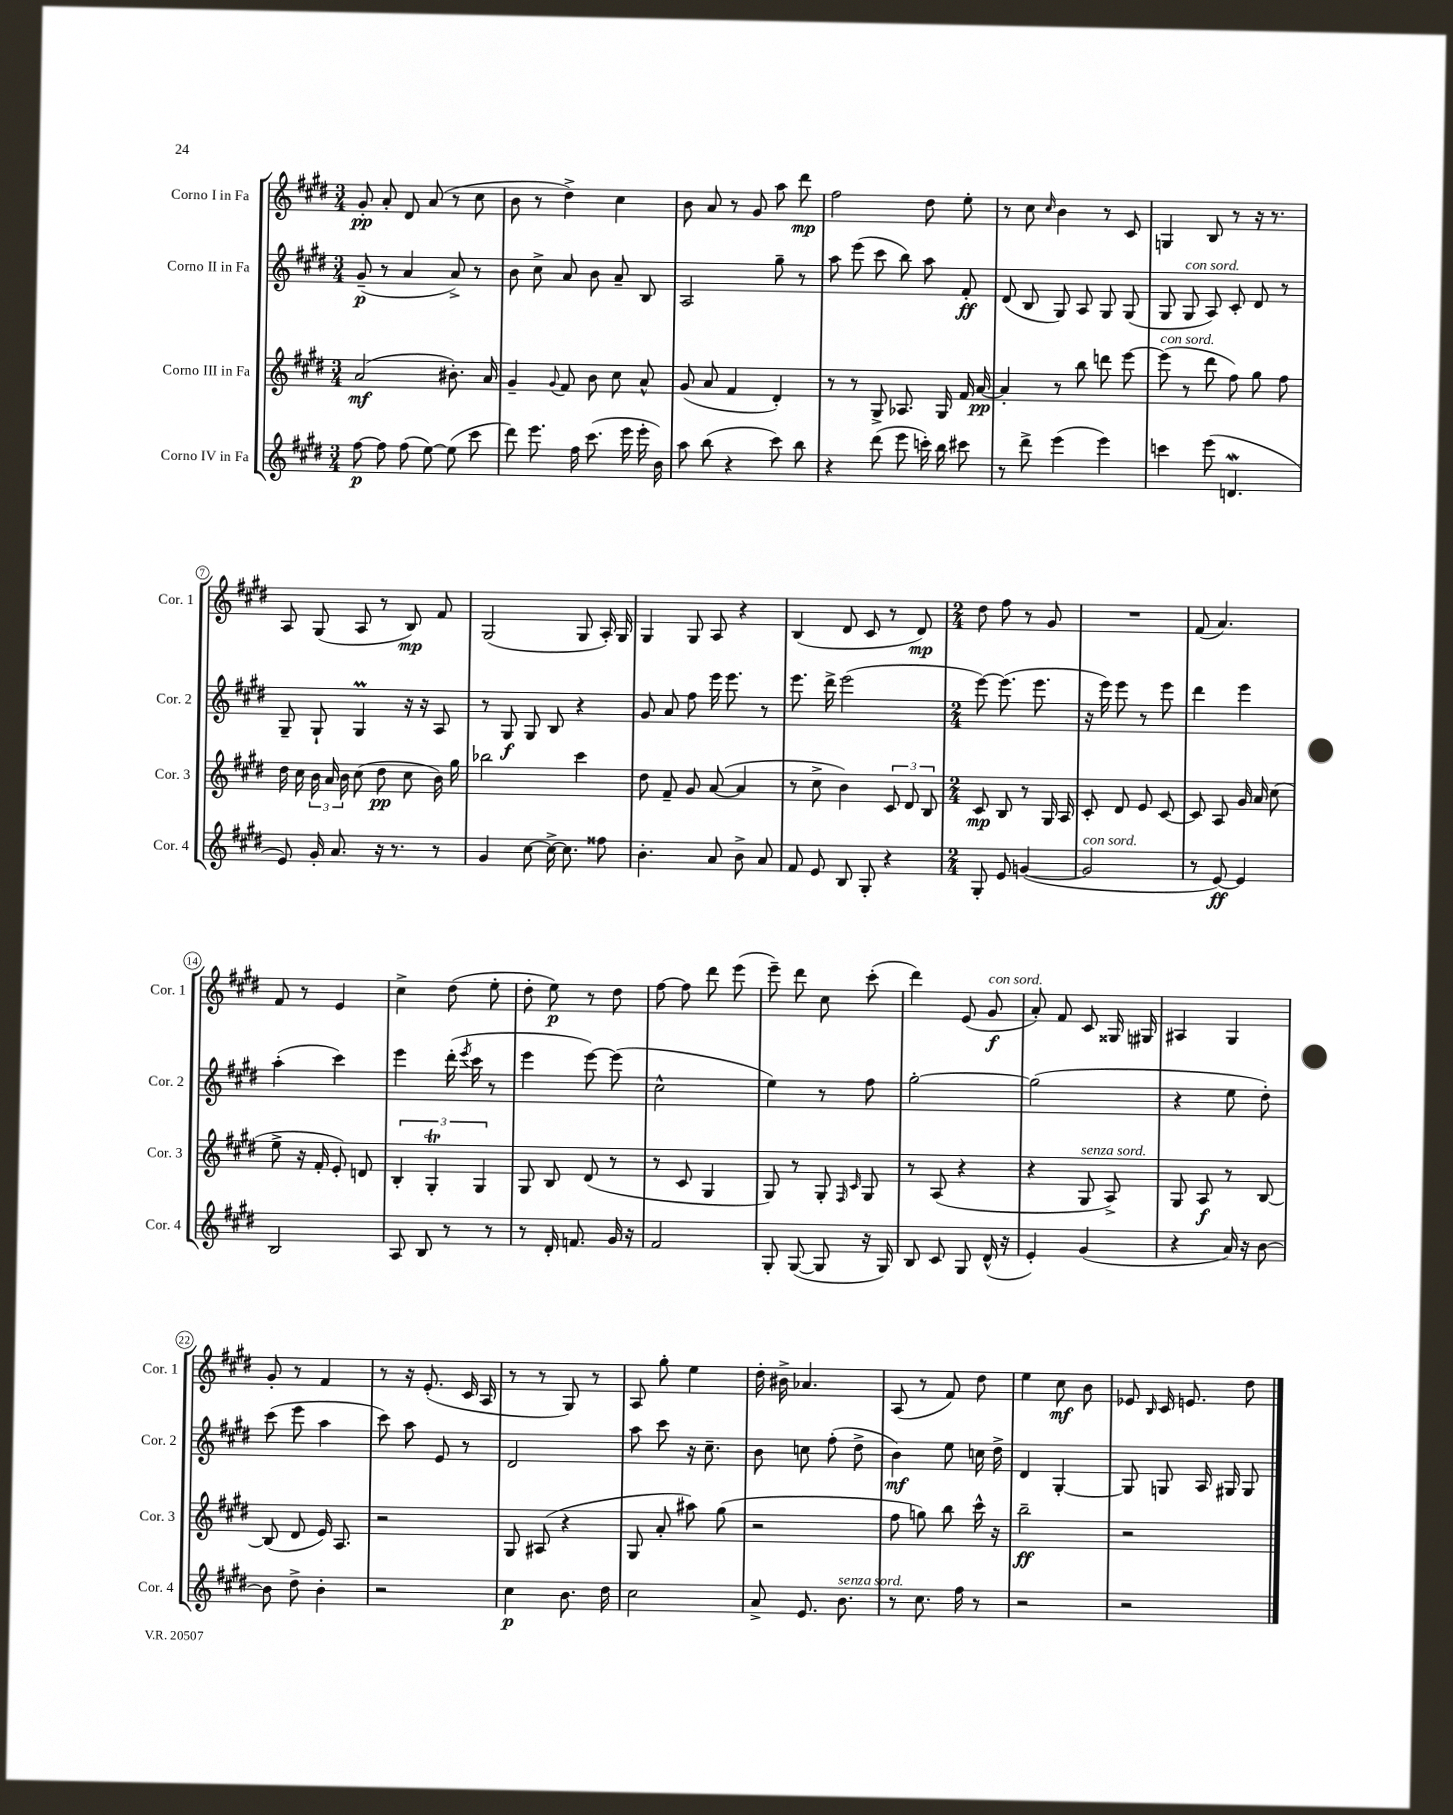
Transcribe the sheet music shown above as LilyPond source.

<<
\new StaffGroup <<
\new Staff = "s0" \with { instrumentName = "Corno I in Fa" shortInstrumentName = "Cor. 1" } {
    \clef treble \key e \major \numericTimeSignature \time 3/4
    \autoBeamOff gis'8-.\pp a'8-. dis'8 a'8( r8 cis''8 |
    b'8 r8 dis''4->) cis''4 |
    b'8 a'8 r8 gis'8 a''8 dis'''8\mp |
    fis''2 dis''8 e''8-. |
    r8 cis''8 \grace { cis''16 } b'4 r8 cis'8 |
    g4 b8 r8 r16 r8. |
    a8 gis8( a8 r8 b8\mp) fis'8 |
    gis2( gis8 a16-.) gis16 |
    gis4 gis8 a8 r4 |
    b4( dis'8 cis'8 r8 dis'8\mp) |
    \numericTimeSignature \time 2/4 dis''8 fis''8 r8 gis'8 |
    R2 |
    fis'8( a'4.) |
    fis'8 r8 e'4 |
    cis''4-> dis''8( e''8-. |
    dis''8-. e''8\p) r8 dis''8 |
    fis''8~ fis''8 dis'''8 e'''8( |
    e'''8--) dis'''8 cis''8 cis'''8-.( |
    dis'''4) e'8( gis'8\f^\markup { \italic "con sord." } |
    a'8-.) fis'8 cis'8 gisis16 gis16 |
    ais4 gis4 |
    gis'8-. r8 fis'4 |
    r8 r16 e'8.-.( cis'16 a16 |
    r8 r8 gis8) r8 |
    a8 gis''8-. e''4 |
    dis''16-. bis'16-> aes'4. |
    a8( r8 fis'8) dis''8 |
    e''4 cis''8\mf b'8 |
    ees'8 \grace { b16 } cis'16 e'8. dis''8 \bar "|." |
}
\new Staff = "s1" \with { instrumentName = "Corno II in Fa" shortInstrumentName = "Cor. 2" } {
    \clef treble \key e \major \numericTimeSignature \time 3/4
    \autoBeamOff gis'8--\p( r8 a'4 a'8->) r8 |
    b'8 cis''8-> a'8 b'8 a'8-- b8 |
    a2 gis''8-- r8 |
    a''8 e'''8( cis'''8 b''8) a''8 fis'8-.\ff |
    dis'8( b8 gis8) a8 gis8 gis8( |
    gis8 gis8^\markup { \italic "con sord." } a8) cis'8-. dis'8 r8 |
    gis8-- gis8-! gis4\prall r16 r16 a8 |
    r8 gis8\f gis8 b8 r4 |
    gis'8 a'8 fis''8 e'''16 e'''8. r8 |
    e'''8. dis'''16-> e'''2( |
    \numericTimeSignature \time 2/4 e'''8~) e'''8.( e'''8. |
    r16 e'''16) e'''8 r8 e'''8 |
    dis'''4 e'''4 |
    a''4-.( cis'''4) |
    e'''4 dis'''16-.( \acciaccatura { e'''8 } cis'''16 r8 |
    e'''4 e'''8~) e'''8( |
    cis''2-^ |
    e''4) r8 fis''8 |
    gis''2~-. |
    gis''2( |
    r4 e''8 dis''8-.) |
    cis'''8( e'''8 a''4 |
    cis'''8) a''8 e'8 r8 |
    dis'2 |
    a''8 cis'''8 r16 cis''8.-- |
    b'8 c''8 fis''8-.( dis''8-> |
    b'4\mf) e''8 c''16 dis''16-> |
    dis'4 gis4~-. |
    gis8 g8 a16 gis16 gis8 \bar "|." |
}
\new Staff = "s2" \with { instrumentName = "Corno III in Fa" shortInstrumentName = "Cor. 3" } {
    \clef treble \key e \major \numericTimeSignature \time 3/4
    \autoBeamOff a'2\mf( bis'8.-.) a'16 |
    gis'4-- \appoggiatura { gis'8 } fis'8 b'8 cis''8 a'8-^ |
    gis'8( a'8 fis'4 dis'4-.) |
    r8 r8 gis8-> aes8. gis16 fis'16 a'16~\pp |
    a'4-. r8 b''8 d'''8 e'''8~ |
    e'''8^\markup { \italic "con sord." }( r8 dis'''8 fis''8) gis''8 fis''8 |
    dis''16 cis''16 \tuplet 3/2 { b'16 a'16 b'16 } cis''8( dis''8\pp cis''8 b'16) gis''16 |
    bes''2 cis'''4 |
    dis''8 fis'8-- gis'8 a'8~( a'4 |
    r8 cis''8-> b'4) \tuplet 3/2 { cis'8 dis'8 b8 } |
    \numericTimeSignature \time 2/4 cis'8\mp b8 r8 gis16 a16 |
    cis'8-. dis'8 e'8 cis'8~ |
    cis'8 a8 gis'16 a'16 cis''8( |
    e''8-> r16 fis'16-. e'8-.) d'8 |
    \tuplet 3/2 { b4-. gis4-.\trill gis4 } |
    gis8 b8 dis'8( r8 |
    r8 cis'8 gis4 |
    gis8) r8 gis8-. \grace { fis16 cis'16 } gis8 |
    r8 a8( r4 |
    r4 gis8^\markup { \italic "senza sord." } a8->) |
    gis8 a8\f r8 b8~ |
    b8( dis'8 e'16) a8. |
    r2 |
    gis8 ais8( r4 |
    gis8 a'8-. ais''8) gis''8( |
    r2 |
    fis''8 g''8) b''8 cis'''16-^ r16 |
    b''2--\ff |
    r2 \bar "|." |
}
\new Staff = "s3" \with { instrumentName = "Corno IV in Fa" shortInstrumentName = "Cor. 4" } {
    \clef treble \key e \major \numericTimeSignature \time 3/4
    \autoBeamOff fis''8~\p fis''8 fis''8( e''8~) e''8( cis'''8 |
    dis'''8) e'''8. fis''16 cis'''8.( e'''16 e'''16-. b'16) |
    a''8 b''8( r4 cis'''8) b''8 |
    r4 dis'''8( e'''8 c'''16-.) b''16 cis'''8 |
    r8 dis'''8-> e'''4( e'''4) |
    c'''4 e'''8( d'4.\mordent |
    e'8) gis'16-. a'8. r16 r8. r8 |
    gis'4 cis''8~ cis''16~-> cis''8. fisis''8 |
    b'4.-. a'8 b'8-> a'8 |
    fis'8 e'8 b8 gis8-. r4 |
    \numericTimeSignature \time 2/4 gis8-. e'8 g'4~( |
    g'2^\markup { \italic "con sord." } |
    r8 e'8~\ff) e'4 |
    b2 |
    a8 b8 r8 r8 |
    r8 dis'16-. f'8. gis'16 r16 |
    fis'2 |
    gis8-. gis8~( gis8 r16 gis16) |
    b8 cis'8 gis8 dis'16-^( r16 |
    e'4-.) gis'4( |
    r4 a'16) r16 b'8~ |
    b'8 dis''8-> b'4-. |
    r2 |
    cis''4\p b'8. dis''16 |
    cis''2 |
    a'8-> e'8. b'8.^\markup { \italic "senza sord." } |
    r8 cis''8. fis''16 r8 |
    r2 |
    r2 \bar "|." |
}
>>
>>
\layout { \context { \Score \override BarNumber.stencil = #(make-stencil-circler 0.1 0.3 ly:text-interface::print) } }
